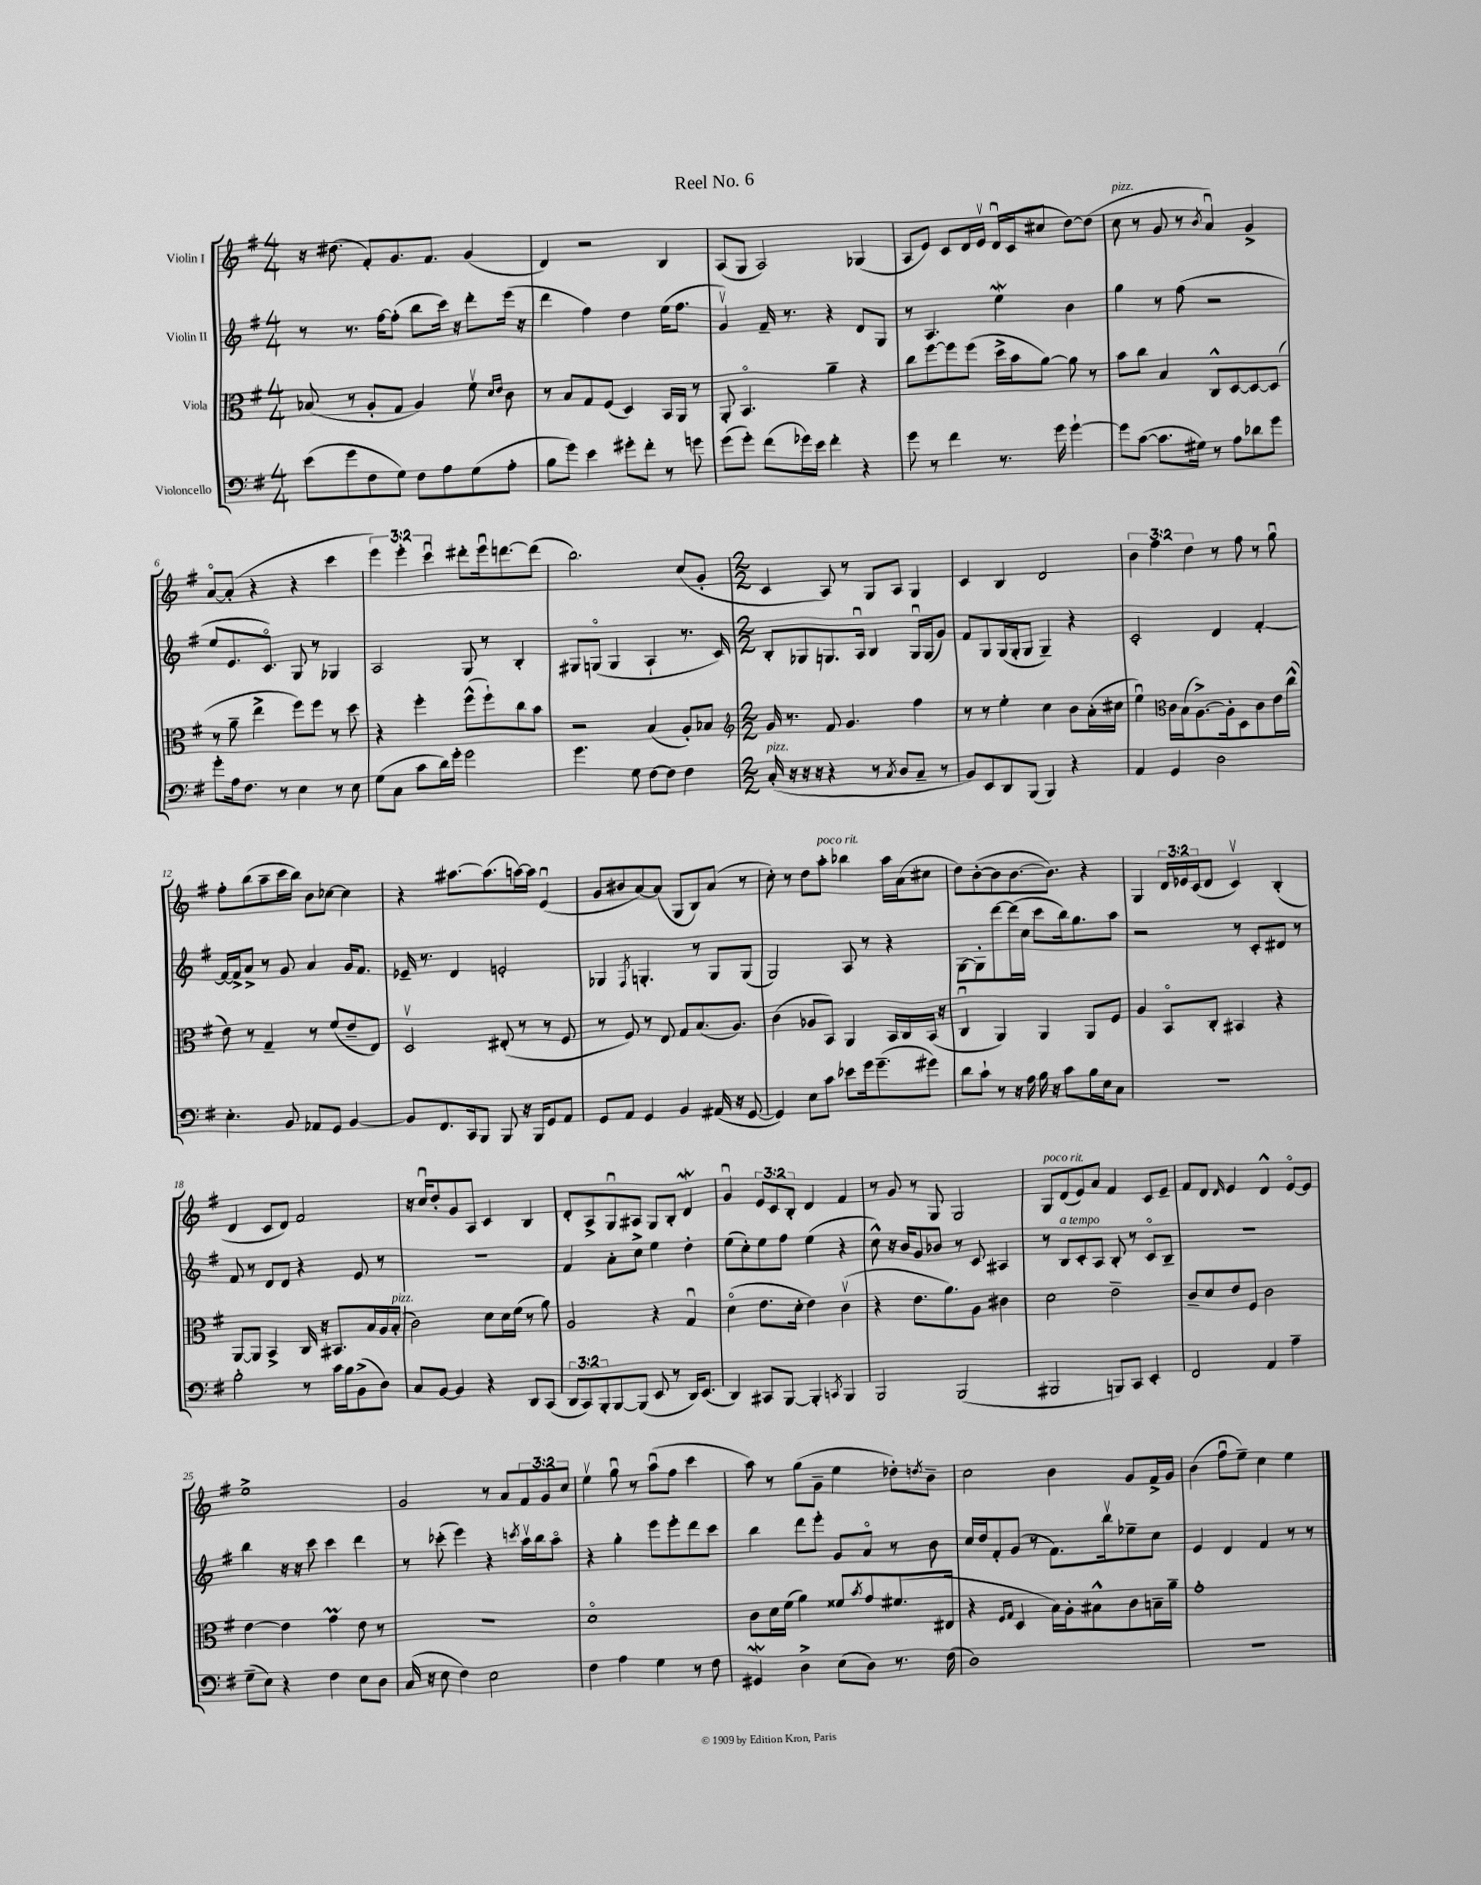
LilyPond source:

\header { title = "Reel No. 6" }
<<
\new StaffGroup <<
\new Staff = "s0" \with { instrumentName = "Violin I" } {
    \clef treble \key g \major \numericTimeSignature \time 4/4 \override Staff.TupletNumber.text = #tuplet-number::calc-fraction-text
    r16 dis''8.( fis'8-.) g'8. fis'8. g'4( |
    d'4) r2 b4 |
    a8( g8 a2) ges4( |
    a8 e'8) c'8 d'16 e'16\upbow d'16\downbow c'16( cis''8 d''8~) d''8( |
    c''8^\markup { \italic "pizz." } r8 g'8 r8 \acciaccatura { b'8 } a'4\downbow) g'4-> |
    a'8~\flageolet a'8-.( r4 r4 c'''4 |
    \tuplet 3/2 { e'''4) e'''4-. c'''4\downbow } dis'''8-. e'''16\downbow d'''8.~ d'''8( |
    b''2.) c''8( g'8-. |
    \numericTimeSignature \time 2/2 c'4 a8) r8 g8 a8 g4 |
    c'4 b4 d'2 |
    \tuplet 3/2 { b'4 fis''4 d''4 } r8 fis''8 r8 g''8\downbow |
    fis''8-. b''8( a''8-- c'''16 b''16) b'8 ces''8~ ces''4 |
    r4 ais''8.~ ais''8.( a''16~) a''16 e'4\downbow( |
    g'8 bis'8 a'8~) a'8( g8 b8) a'8( r8 |
    c''8-.) r8 d''8 a''8-.^\markup { \italic "poco rit." } bes''4 a''16 a'16( cis''8 |
    d''8) b'8~-.( b'8 b'8.~ b'8.) r4 |
    g4 \tuplet 3/2 { d'16 ees'16 c'16( } d'8 c'4\upbow) b4-.( |
    d'4 c'8 d'8) fis'2 |
    r16 c''16\downbow d''8-. g'8 a8 c'4 b4 |
    d'8-. a8-> g8\downbow ais8 g8 b8-. d'4\mordent |
    g'4\downbow \tuplet 3/2 { e'8 c'8 b8-. } d'4 fis'4 |
    r8 g'8 r8 g8 g2 |
    g8^\markup { \italic "poco rit." } d'8( e'8) a'8 fis'4 c'8 e'8-- |
    fis'8 d'8 \grace { d'16 } e'4 d'4-^ e'8~\flageolet e'8 |
    e''1-> |
    g'2 r8 a'8 \tuplet 3/2 { fis'8 g'8 c''8 } |
    e''4\upbow g''8\downbow r8 a''8\downbow( fis''8 c'''4 |
    a''8) r8 g''8( g'8-- e''4 des''8-.) \acciaccatura { d''8 } b'8-- |
    c''2 b'4 g'8 fis'16-> g'16 |
    b'4( fis''8\downbow e''8--) c''4 e''4 \bar "|." |
}
\new Staff = "s1" \with { instrumentName = "Violin II" } {
    \clef treble \key g \major \numericTimeSignature \time 4/4
    r8 r8. fis''16~ fis''8-.( b''8 c'''16) r16 d'''8-. e'''16( r16 |
    d'''4 fis''4) d''4 e''16( fis''8. |
    g'4\upbow) fis'16-- r8. r4 d'8 g8 |
    r8 a4. e''4\mordent b'4 |
    g''4 r8 fis''8( r2 |
    e''8 e'8. c'8.\flageolet) g8 r8 ges4 |
    a2 g8 r8 b4-. |
    gis8 g8\flageolet( g4 a4-! r8. c'16) |
    \numericTimeSignature \time 2/2 b8-. ges8 g8. a16\downbow b4 g16\downbow g16( g'8) |
    fis'8 g8 g16( g16-. g8 g4--) r4 |
    c'2-. d'4 fis'4~-. |
    fis'16~ fis'16-> a'8-> r8 g'8 a'4 g'16 fis'8. |
    ees'16-- r8. d'4 e'2-. |
    ges4 \acciaccatura { fis8 } g4.-. r8 g8 g8( |
    g2) a8 r8 r4 |
    g8~ g8-. d'''8~ d'''16( c''16 c'''8 b''16) g''8. a''8 |
    r2 r8 c'8-. dis'8 r8 |
    fis'8 r8 d'8 d'8 r4 e'8 r8 |
    r1 |
    fis'4 a'8-. c''8-> e''4 d''4-. |
    e''8( c''8-.) e''8 fis''8 e''4( r4 |
    c''8-^) r16 b'16 g'8 bes'8 r8 c'8 ais4 |
    r8 b8^\markup { \italic "a tempo" } c'8-. a8 b8-. r8 c'8\flageolet b8-- |
    R1 |
    b''4 r16 r16 c'''8 c'''4 d'''4 |
    r8 ces'''8-.( e'''4) r4 \acciaccatura { c'''8 } a''16\upbow b''16 a''8\flageolet |
    r4 g''4-. e'''8 e'''8-. d'''8 c'''8 |
    b''4 d'''8 e'''8-. g'8 a'8\flageolet r8 b'8 |
    c''16 d''16 fis'8-. g'8( r8 fis'8.) b''16\upbow ees''8-- c''8 |
    e'4 d'4 fis'4 r8 r8 \bar "|." |
}
\new Staff = "s2" \with { instrumentName = "Viola" } {
    \clef alto \key g \major \numericTimeSignature \time 4/4
    bes8( r8 a8-. g8 a4) fis'8\upbow \grace { d'16 e'16 } c'8 |
    r8 b8 g8 fis8( d4) b,16 a,16 r8 |
    a,8-. b,4.\flageolet a'4-- r4 |
    c''8 fis''8~ fis''8 fis''8( d''16-> b'16 a'8~) a'8 r8 |
    b'8 c''8 b4 c8-^ d8~ d8~ d8( |
    r8 a'8-- e''4-> fis''8) fis''8 r8 d''8 |
    r4 fis''4-. fis''8-^( fis''8-!) c''8 b'8 |
    r2 b4( a8-.) bes8 |
    \numericTimeSignature \time 2/2 \clef treble g'16 r8. fis'8 g'4. fis''4 |
    r8 r8 e''4-. c''4 b'8 a'16-.( cis''16 |
    e''4\downbow) \clef alto c'16 b16( a8.~->) a16-. d8 c'8 e'16 c''16-^( |
    e'8) r8 g4-- r8 fis'8( e'8-- e8) |
    d2\upbow eis8-.( r8 r8 fis8 |
    r8 fis8) r8 e8 g8 b8.( a8.) |
    c'4( aes8 b,8) a,4 b,16 c16 b,16( r16 |
    c4\downbow a,4) a,4 a,8 fis8 |
    a4 b,8\flageolet c8-. bis,4 r4 |
    a,8~ a,8 b,4-> c16 r16 bis,8. b16 a16 b16-.^\markup { \italic "pizz." }( |
    c'2) d'8 d'16 fis'16( r8 a'8) |
    a2 r4 g4\downbow |
    d'4\flageolet( e'8. d'16-. e'4) c'4\upbow( |
    r4 e'8. a'8.) a8 cis'4 |
    d'2 e'2-- |
    c'8-- d'8 e'8 fis8 c'2 |
    e'4~ e'4 g'4\prall e'8 r8 |
    R1 |
    d'1\flageolet |
    c'8 d'16 fis'16( a'4) fisis'8 \acciaccatura { b'8 } g'8 fis'8.( eis16 |
    r4 \grace { fis16 g16 } d4 b16) a16-. bis8-^ c'8 b16-- a'16-- |
    g'1-. \bar "|." |
}
\new Staff = "s3" \with { instrumentName = "Violoncello" } {
    \clef bass \key g \major \numericTimeSignature \time 4/4 \override Staff.TupletNumber.text = #tuplet-number::calc-fraction-text
    e'8( g'8 fis8 g8) fis8 a8 g8( a8-. |
    b8 g'8) e'4 gis'8-. fis'8-. r8 g'8 |
    g'8( g'8-.) fis'8( ges'16) e'16 fis'4-. r4 |
    g'8 r8 fis'4 r8. g'16 g'4~-! |
    g'8 c'8~( c'8. gis16) r8 a8 des'8 g'8 |
    g'8-. a16 fis8. r8 e4 r8 e8 |
    g8( c8 c'8 d'16) g'16-. g'2 |
    g'4. g8 fis8~ fis8 fis4 |
    \numericTimeSignature \time 2/2 c16-.^\markup { \italic "pizz." }( r16 r16 r16 r4 r8 \acciaccatura { c8 } d8 c8-- r8 |
    b,8) e,8 d,8 b,,8( b,,4) r4 |
    a,4 g,4 d2 |
    e4.-. b,8 aes,8 g,8 b,4~ |
    b,8 fis,8. c,16 b,,8 b,,8 r16 b,,16 g,8 a,8 |
    g,8 a,8 g,4 b,4 ais,16( r16 g,8~ |
    g,4) e8 c'8 ees'8 g'16 g'8.--( gis'8) |
    d'8 c'8-! r8 r16 a16 b16 r16 c'8 b16 e16 c8 |
    R1 |
    b2-. r8 c'16 b16 b,8->( d8) |
    c8 b,8~ b,4 r4 d,8 c,8( |
    \tuplet 3/2 { d,8 c,8) b,,8-. } b,,8~ b,,8( e,8 r8 d,16) e,8.( |
    d,4) cis,8 b,,8~ b,,4-. \acciaccatura { c,8 } b,,4 |
    b,,2 b,,2( |
    bis,,2 b,,8) c,8 e,4-. |
    fis,2 a,4 a4-- |
    g8--( e8) r4 fis4 e8 d8 |
    c16( r16 e8 fis4) e2 |
    fis4 a4 g4 r8 fis8 |
    gis,4\mordent d4-> e8( d8) r8. fis16( |
    d1) |
    r1 \bar "|." |
}
>>
>>
